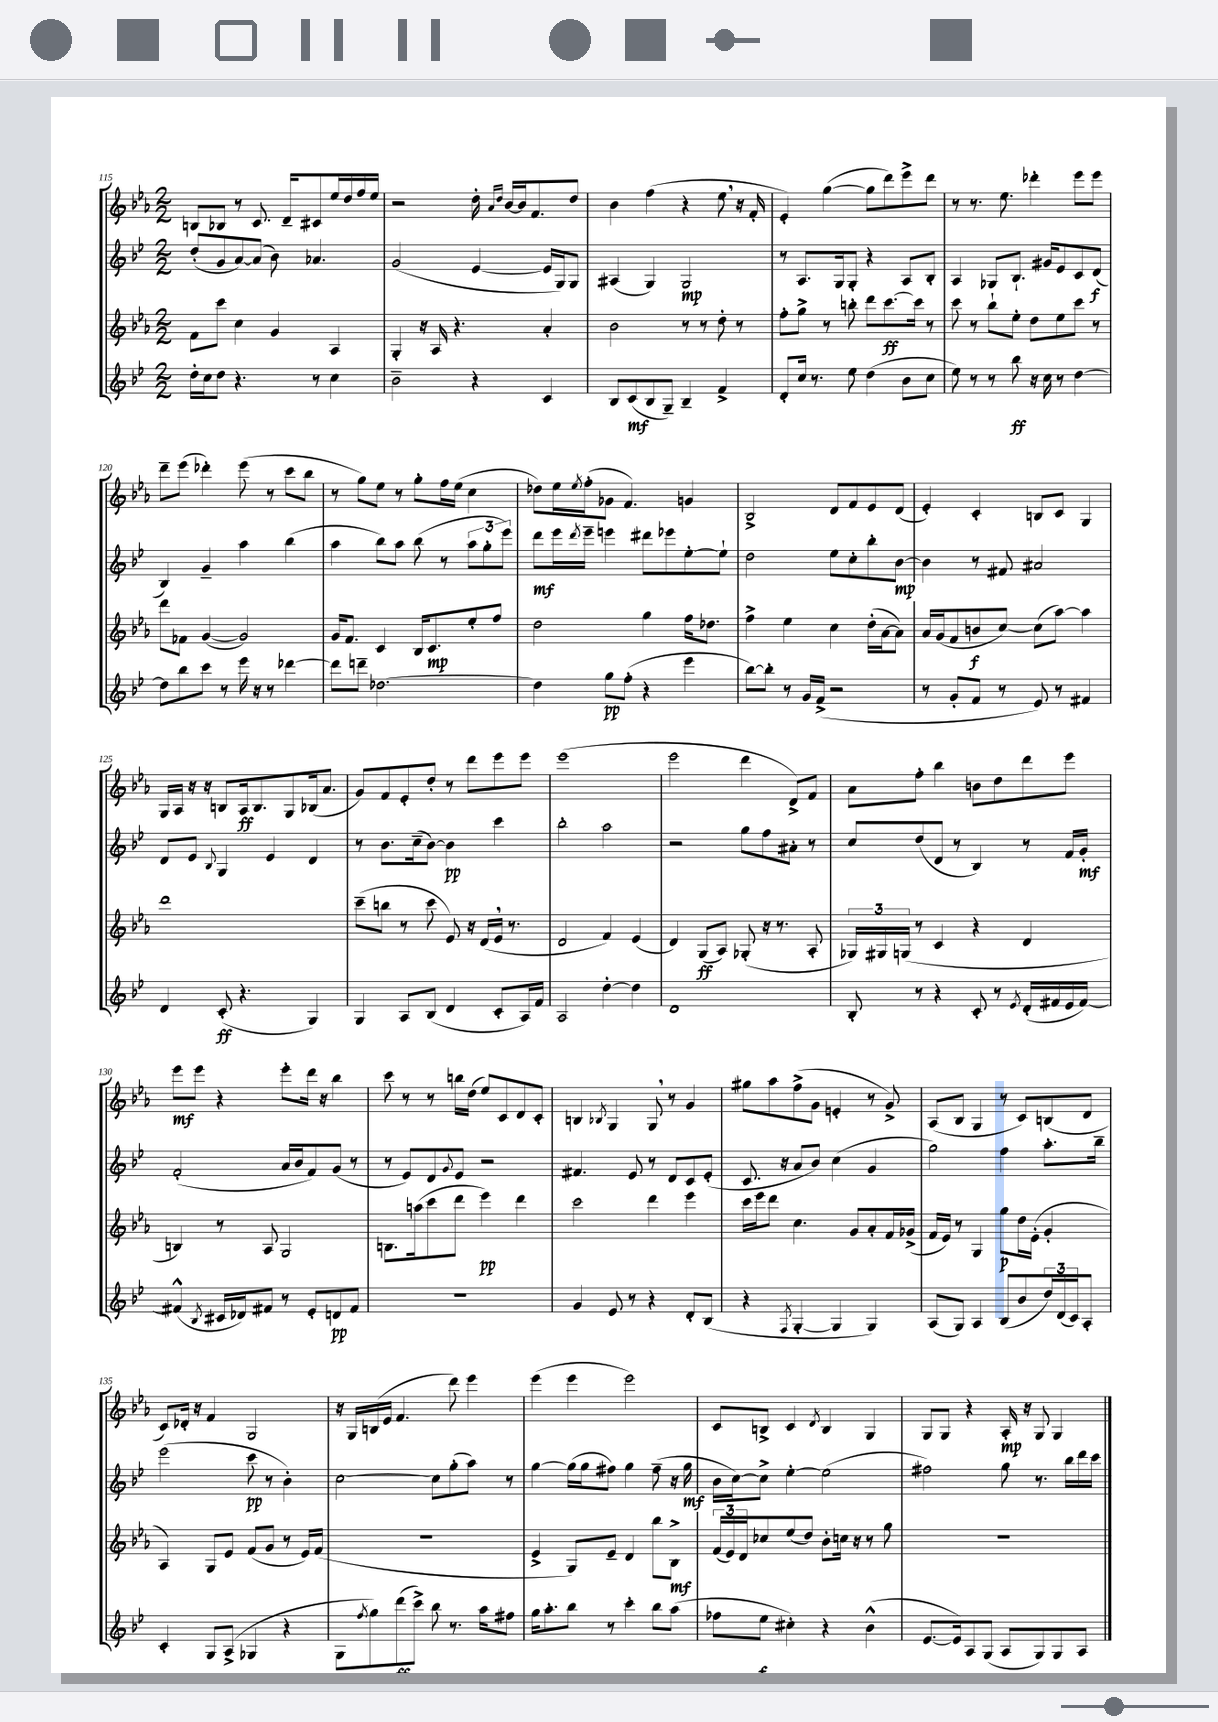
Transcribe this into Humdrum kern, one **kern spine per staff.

**kern	**kern	**kern	**kern
*staff4	*staff3	*staff2	*staff1
*clefG2	*clefG2	*clefG2	*clefG2
*k[b-e-]	*k[b-e-a-]	*k[b-e-]	*k[b-e-a-]
*M2/2	*M2/2	*M2/2	*M2/2
16dd'\LL	8f\L	(8dd'/L	8B/L
16cc\J	.	.	.
8dd\J	8ccc\J	8g/	8B-/J
4.r	4cc\	[8a/)	8r
.	.	(8a/]J	8.c/
.	4g/	8b-\)	.
.	.	.	16d~/LK
8r	.	4.a-/	8c#/
4cc\	4A-/	.	16ee-/L
.	.	.	16dd/
.	.	.	16ff/
.	.	.	16ee-/JJ
=	=	=	=
2b-~\	4G'/	(2g/	2r
.	16r	.	.
.	16A-/	.	.
.	4.r	.	.
4r	.	[4e-/	16dd'\
.	.	.	16qqa-/LL
.	.	.	16qqdd/JJ
.	.	.	[16b-/LL
.	.	.	16b-/]J
.	.	.	8.f/
4c/	4a-'/	16e-/]LL	.
.	.	16G/J)	.
.	.	8G/J	8dd/J
=	=	=	=
8B-/L	2b-\	(4A#/	4b-\
(8c/	.	.	.
8B-/	.	4G/)	(4ff\
8G~/J)	.	.	.
4B-~/	8r	2G/	4r
.	8r	.	.
4f^/	8dd'\	.	8ee-\
.	8r	.	16r
.	.	.	16f'/
=	=	=	=
8d'/L	8ff'\L	8r	4e-'/)
16cc/Jk	8gg^\J	8.A/L	.
8.r	.	.	.
.	8r	.	([4gg\
.	.	16G/k	.
8ee-\	8bb'\	8G'/J	.
(4dd\	8ddd\L	4r	8gg\]L
.	[8.ccc\	.	8ddd\)
8b-\L	.	8A/L	8eee-^\
.	16ccc\]Jk	.	.
8cc\J	8r	8B-'/J	8ddd\J
=	=	=	=
8ee-\)	8ccc\	4A/	8r
8r	8r	.	8.r
8r	8bb-`\L	8G-/L	.
.	.	.	8.ee-\
8bb-\	8ee-'\J	8.B-`/J	.
16r	8dd\L	.	4ddd-'\
16cc\	.	16g#/LK	.
8r	8ee-\	8e-/	.
[4dd\	8ccc\J	8c/	8eee-\L
.	8r	(8d/J	8eee-\J
=	=	=	=
8dd\]L	8ddd\L	4B-/)	8ddd~\L
8bb-\	8f-\J	.	(8eee-\J
8ccc\J	([4g/	4g~/	4ddd-'\)
8r	.	.	.
16eee-\	2g/])	4aa\	(8eee-\
16r	.	.	.
8r	.	.	8r
[4ddd-\	.	(4bb-\	8ccc\L
.	.	.	8bb-\J
=	=	=	=
8ddd-\]L	16g/LK	4aa\	8r
.	8.f/J	.	.
8ddd~\J	.	.	8gg\L)
[2.dd-\	4c/	8bb-\L)	8ee-\J
.	.	8aa\J	8r
.	16B-/LK	(8bb-\	8gg'\L
.	8.c/	.	.
.	.	8r	16ff\L
.	.	.	(16ee-\JJ
.	8ee-'/	12aa\L	4cc\
.	.	12gg'\	.
.	8ff/J	.	.
.	.	12eee-\J)	.
=	=	=	=
4dd-\]	2dd\	8ddd\L	8dd-\L)
.	.	16eee-\L	16ee-\L
.	.	8qddd/	8qee-/
.	.	16eee-~\JJ	(16ff'\J
8gg\L	.	4eee\	8g-\J
(8ff'\J	.	.	4.f/)
4r	4gg\	8ddd#\L	.
.	.	8eee-\	.
4eee-\	16ff\LK	[8ee-'\	4g/
.	8.dd-\J	.	.
.	.	8ee-`\]J	.
=	=	=	=
[8bb-\L)	4ff^\	2dd\	2B-^/
8bb-'\]J	.	.	.
8r	4ee-\	.	.
16g/LL	.	.	.
(16f^/JJ	.	.	.
2r	4cc\	8ee-\L	8d/L
.	.	8cc'\	8f/
.	(16dd'\LL	8bb-'\	8e-/
.	[16a-\J	.	.
.	8a-\]J)	[8b-\J	(8d/J
=	=	=	=
8r	16a-/LL	4b-\]	4e-'/)
.	(16g/J	.	.
8g'/L	8f/	.	.
8f/J	8b/	8r	4c'/
8r	[8cc/J)	8f#/	.
8e-/)	(8cc\]L	2a#/	8B/L
8r	[8aa-\J)	.	8c/J
4f#/	4aa-\]	.	4G/
=	=	=	=
4d/	1ddd	8d/L	16G/LL
.	.	.	16A-/JJ
.	.	8e-/J	16r
.	.	.	16r
.	.	8qqB-/	.
(8c'/	.	4G/	8B/L
4.r	.	.	16A-/k
.	.	.	8.B/
.	.	4e-/	.
.	.	.	8G/
4G/)	.	4d/	(16B-/k
.	.	.	8.a-/J
=	=	=	=
4G/	(8ccc~\L	8r	8g/L)
.	8bb\J	8.b-\L	8f/
8A/L	8r	.	8e-'/
.	.	(16cc~\k	.
(8B-/J	8ccc\	[8b-\J)	8dd'/J
4d/	8e-/)	4b-\]	8r
.	16r	.	8ddd\L
.	(16d/LL	.	.
8c'/L	16e-/JJ	4ccc\	8eee-\
.	8.r	.	.
16A/L)	.	.	8eee-\J
16f/JJ	.	.	.
=	=	=	=
2A/	2d/	2bb-'\	(1eee-
[4dd'\	4f/)	2aa\	.
4dd\]	(4e-/	.	.
=	=	=	=
1d	4d/)	2r	2eee-\
.	(8G/L	.	.
.	8A-/J)	.	.
.	(8G-'/	8gg\L	4ddd\
.	16r	8ff\	.
.	8.r	.	.
.	.	8a#'\J	8d^/L)
.	8A-'/	8r	8f/J
=	=	=	=
8B-'/	24G-/LL)	8cc/L	8a-\L
.	24G#/	.	.
.	(24G/JJ	.	.
8r	8r	(8dd/	8ff'\J
4r	4c/	8d/J	4bb-\
.	.	8r	.
8c'/	4r	4B-/)	8b\L
8r	.	.	8dd\
8qe-/	.	.	.
(16d'/LL	4d/	8r	8ddd\
16f#/	.	.	.
16e-/	.	16f/LL	8eee-\J
[16f#/JJ)	.	16g'/JJ	.
=	=	=	=
(4f#^^/]	4B/)	(2f'/	8eee-\L
.	.	.	8eee-\J
8qB-/	.	.	.
16c#/LL	8r	.	4r
16d-/J)	.	.	.
8f#/J	8A-/	.	.
8r	2G/	16a/LL	8eee-'\L
.	.	16b-/J	.
8e-'/L	.	8f/)	16ddd\Jk
.	.	.	16r
8d/	.	(8g/J	4bb-\
8f#/J	.	8r	.
=	=	=	=
1r	8.B\L	8r	8ccc\
.	.	8e-/L)	8r
.	(16aa\k	.	.
.	8ccc\	8d/	8r
.	.	8qqg/	.
.	8ddd\J	8e-/J	16bb\LL
.	.	.	(16dd\JJ
.	4eee-\)	2r	8ee-/L)
.	.	.	8c/
.	4ddd\	.	8d/
.	.	.	8c'/J
=	=	=	=
4g/	2ccc\	4.f#/	4B/
.	.	.	8qB-/
8e-/	.	.	4G/
8r	.	8e-/	.
4r	4ddd\	8r	8G/
.	.	8d/L	8r
8d'/L	4eee-\	8c/	4g/
(8B-/J	.	(8e-'/J	.
=	=	=	=
4r	16ccc\LL	8.c/	8gg#\L
.	16eee-\J	.	.
.	8ddd\J	.	8aa-\
.	.	16r	.
8qF/	.	.	.
[4G'/	4.cc\	8a/L	(8ff^\
.	.	8b-/J)	8g\J
4G/]	.	(4cc\	4e'/
.	8g/L	.	.
4G/)	8a-'/	4g/	8r
.	16f/L	.	8g^/)
.	(16g-^/JJ	.	.
=	=	=	=
(8A/L	16f/LL	2gg\)	(8A-/L
.	16e-/JJ)	.	.
8G/J)	8r	.	8B-/J
4A/	4G/	.	4G/
(8B-/L	8gg\L	4ff\	8r
8b-/	16dd\L	.	8c/L)
.	(16e-'\JJ	.	.
24dd/L)	4g'/	8.aa'\L	(8B/
(24d/	.	.	.
24c/J)	.	.	.
8A'/J	.	.	8d/J
.	.	16bb-~\Jk	.
=	=	=	=
4c'/	4A-/)	(2eee-\	8c/L)
.	.	.	16d-'/Jk
.	.	.	16r
8G/L	8G/L	.	4f/
(8A^/J	8e-/J	.	.
4G-/	(8f/L	8ccc\	2G/
.	8g/J	8r	.
4r	8r	4b-'\)	.
.	16e-/LL)	.	.
.	(16f/JJ	.	.
=	=	=	=
8G\L	1r	[2cc\	16r
.	.	.	16G/LL
8qff/	.	.	.
8gg\)	.	.	(16B/
.	.	.	16e-/JJ
(8ddd\	.	.	4.f/
8ccc^\J)	.	.	.
8bb-\	.	8cc\]L	.
8.r	.	(8gg'\	8ddd\)
.	.	8aa\J)	4eee-\
16aa\LK	.	.	.
8ff#\J	.	8r	.
=	=	=	=
16gg\LK	4e-^/	[4gg\	(4eee-\
8.aa'\	.	.	.
8bb-\J	8G/L)	(16gg\]LL	4eee-\
.	.	16gg\J	.
8r	8e-~/J	8ff#\J)	.
4ccc'\	4d/	4gg\	2eee-\)
8bb-\L	8bb-\L	(8ff#~\	.
(8aa\J	8B-^\J	16r	.
.	.	16gg\	.
=	=	=	=
8ff-\L	(24f/LL	16b-\LL	8c/L
.	24e-/)	.	.
.	.	[16cc\J)	.
.	24d/J	.	.
8ee-\J	8cc-/	8cc^\]J	8B^/J
4cc#'\)	(8ee-/	[4ee-'\	4c/
.	8dd/J)	.	.
.	.	.	8qd/
4r	8b-'\L	(2ee-\]	4B/
.	16cc\Jk	.	.
.	16r	.	.
(4b-^^\	8r	.	4G/
.	8gg\	.	.
=	=	=	=
[8.e-/L	1r	2ff#\)	8G/L
.	.	.	8G/J
16e-/]k)	.	.	.
8A/	.	.	4r
(8G/J	.	.	.
8A/L	.	8gg\	16A-'/
.	.	.	16r
8G/)	.	8.r	8G/
8G/	.	.	4G/
.	.	16bb-\LL	.
8A/J	.	16ddd\	.
.	.	16ccc\JJ	.
==	==	==	==
*-	*-	*-	*-
